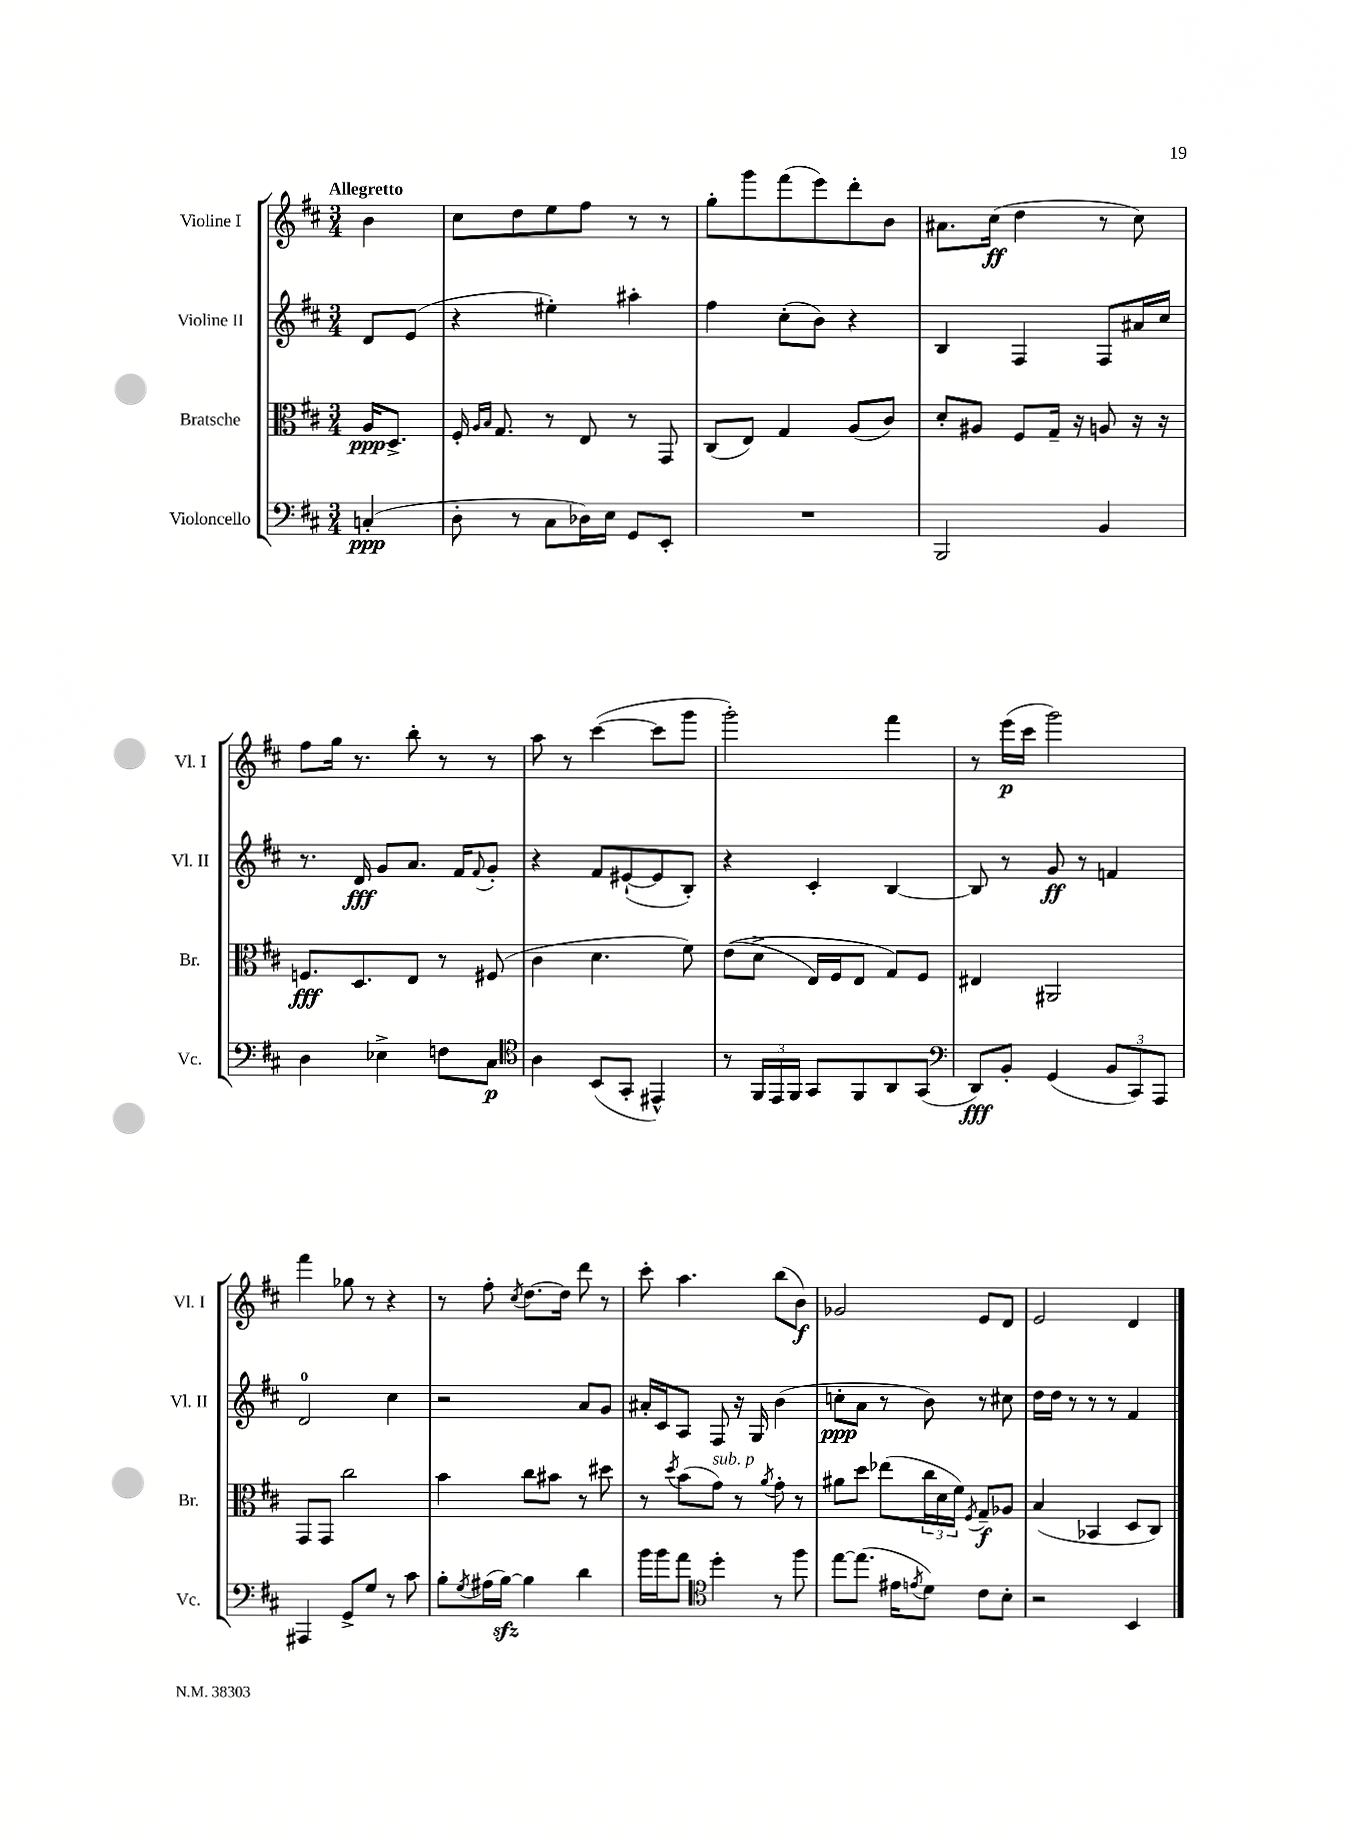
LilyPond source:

<<
\new StaffGroup <<
\new Staff = "s0" \with { instrumentName = "Violine I" shortInstrumentName = "Vl. I" } {
    \clef treble \key d \major \numericTimeSignature \time 3/4 \partial 4 \tempo "Allegretto"
    b'4 |
    cis''8 d''8 e''8 fis''8 r8 r8 |
    g''8-. g'''8 fis'''8( e'''8) d'''8-. b'8 |
    ais'8. cis''16\ff( d''4 r8 cis''8) |
    fis''8 g''16 r8. b''8-. r8 r8 |
    a''8 r8 cis'''4~( cis'''8 g'''8 |
    g'''2-.) fis'''4 |
    r8 e'''16\p( cis'''16 g'''2) |
    fis'''4 ges''8 r8 r4 |
    r8 fis''8-. \acciaccatura { cis''8 } d''8.~ d''16 d'''8 r8 |
    cis'''8-. a''4. b''8( b'8\f) |
    ges'2 e'8 d'8 |
    e'2 d'4 \bar "|." |
}
\new Staff = "s1" \with { instrumentName = "Violine II" shortInstrumentName = "Vl. II" } {
    \clef treble \key d \major \numericTimeSignature \time 3/4 \partial 4
    d'8 e'8( |
    r4 eis''4-.) ais''4-. |
    fis''4 cis''8-.( b'8) r4 |
    b4 fis4 fis8 ais'16 cis''16 |
    r8. d'16\fff g'8 a'8. fis'16 \appoggiatura { fis'8 } g'8-. |
    r4 fis'8 eis'8~-!( eis'8 b8-.) |
    r4 cis'4-. b4~ |
    b8 r8 g'8\ff r8 f'4 |
    d'2-0 cis''4 |
    r2 a'8 g'8 |
    ais'16-. cis'16 a8 fis8 r16 g16 b'4( |
    c''8-.\ppp a'8 r8 b'8) r8 cis''8 |
    d''16 d''16 r8 r8 r8 fis'4 \bar "|." |
}
\new Staff = "s2" \with { instrumentName = "Bratsche" shortInstrumentName = "Br." } {
    \clef alto \key d \major \numericTimeSignature \time 3/4 \partial 4
    a16\ppp d8.-> |
    fis16-. \grace { a16 b16 } g8. r8 e8 r8 g,8 |
    cis8( e8) g4 a8( cis'8) |
    d'8-. ais8 fis8 g16-- r16 a8 r16 r16 |
    f8.\fff d8. e8 r8 fis8( |
    cis'4 d'4. fis'8) |
    e'8(\( d'8-> e16) fis16 e8 g8\) fis8 |
    eis4 ais,2 |
    g,8 g,8 cis''2 |
    b'4 cis''8 bis'8 r8 dis''8 |
    r8 \acciaccatura { d''8 } b'8( g'8^\markup { \italic "sub. p" }) r8 \acciaccatura { a'8 } g'8-. r8 |
    ais'8 d''8 ees''8( \tuplet 3/2 { cis''16 d'16 fis'16) } \acciaccatura { fis8 } g8--\f aes8 |
    b4( bes,4 d8 cis8) \bar "|." |
}
\new Staff = "s3" \with { instrumentName = "Violoncello" shortInstrumentName = "Vc." } {
    \clef bass \key d \major \numericTimeSignature \time 3/4 \partial 4
    c4-.\ppp( |
    d8-. r8 cis8 des16) e16 g,8 e,8-. |
    R2. |
    b,,2 b,4 |
    d4 ees4-> f8 cis8\p |
    \clef tenor a4 b,8( g,8-. eis,4-^) |
    r8 \tuplet 3/2 { fis,16 e,16 fis,16 } g,8 fis,8 a,8 g,8( |
    \clef bass d,8\fff) b,8-. g,4( \tuplet 3/2 { b,8 cis,8) a,,8 } |
    ais,,4 g,8-> g8 r8 cis'8 |
    b8-. \acciaccatura { g8 } ais16( b16~\sfz) b4 d'4 |
    b'16 b'16 a'8 \clef tenor d''4-. r8 fis''8 |
    e''8~ e''8.( eis'16 \acciaccatura { e'8 } d'8) cis'8 b8-. |
    r2 b,4 \bar "|." |
}
>>
>>
\layout { \context { \Score \remove "Bar_number_engraver" } }
